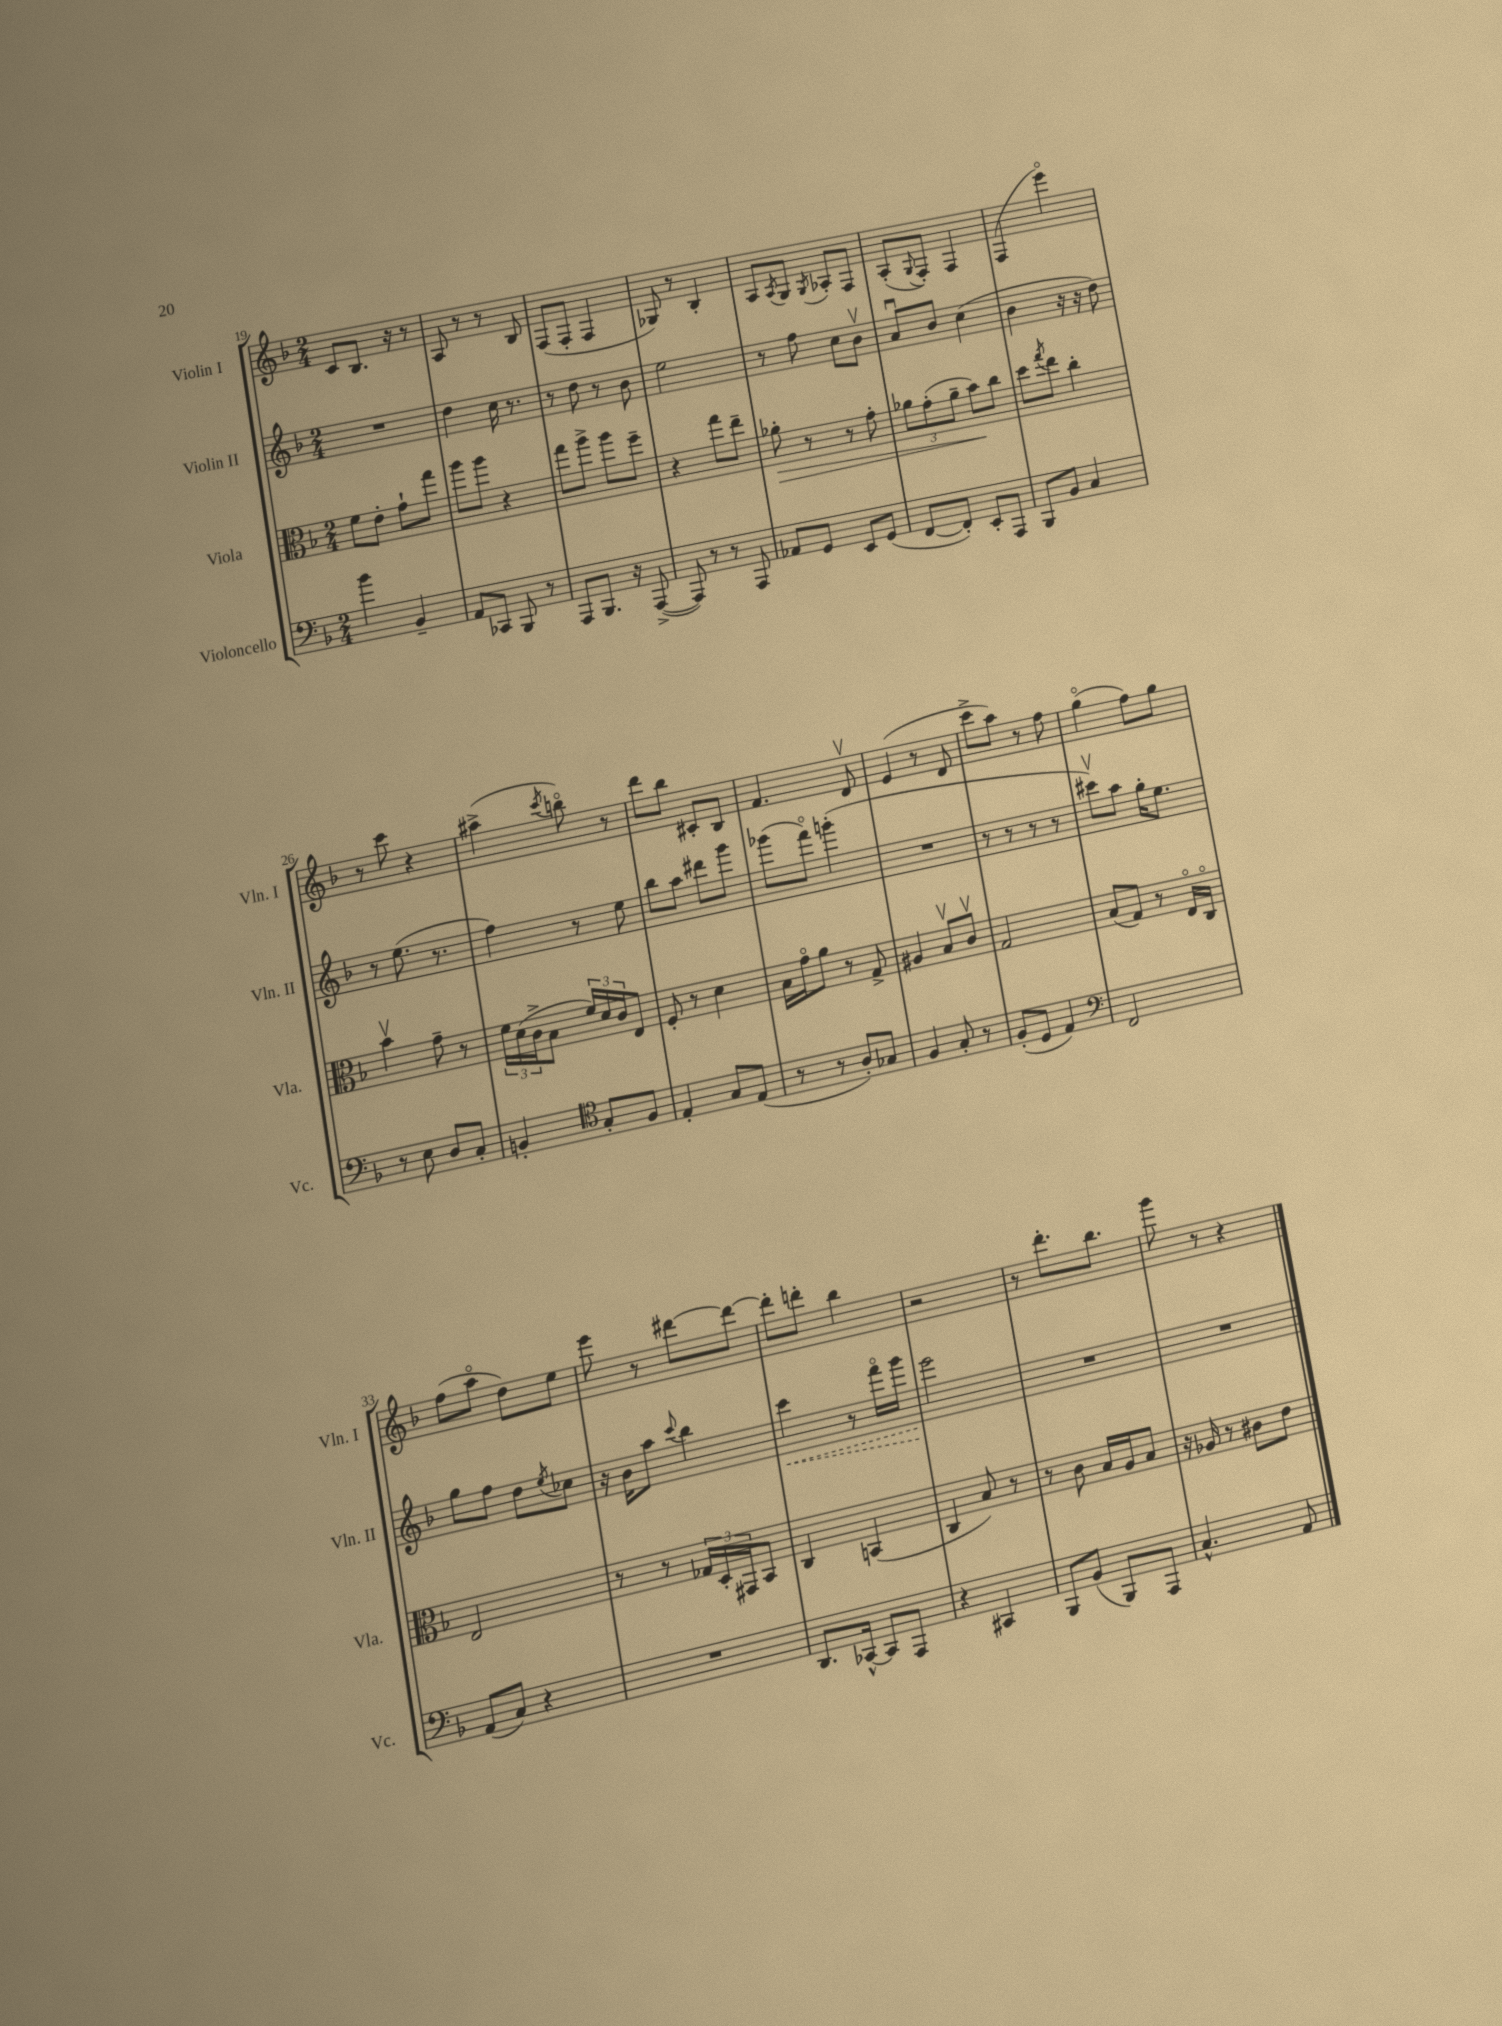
<<
\new StaffGroup <<
\new Staff = "s0" \with { instrumentName = "Violin I" shortInstrumentName = "Vln. I" } {
    \clef treble \key f \major \numericTimeSignature \time 2/4
    c'8 bes8. r16 r8 |
    a8 r8 r8 bes8 |
    f8( f8-. f4 |
    ges8) r8 bes4-. |
    a8 \acciaccatura { a8 } g8 \acciaccatura { g8 } aes8-. f8 |
    a8-.( \appoggiatura { g8 } f8-.) f4 |
    f4( e'''4\flageolet) |
    r8 c'''8 r4 |
    ais''4->( \acciaccatura { c'''8 } b''8\flageolet) r8 |
    d'''8 bes''8 cis'8-. bes8 |
    f'4. d'8\upbow |
    e'4( r8 d'8 |
    c'''8-> a''8) r8 f''8 |
    g''4\flageolet( f''8) g''8 |
    f''8( a''8\flageolet d''8) e''8 |
    e'''8 r8 dis'''8~ dis'''8~ |
    dis'''8-. d'''8-. bes''4 |
    r2 |
    r8 d'''8.-. bes''8. |
    g'''8 r8 r4 \bar "|." |
}
\new Staff = "s1" \with { instrumentName = "Violin II" shortInstrumentName = "Vln. II" } {
    \clef treble \key f \major \numericTimeSignature \time 2/4
    R2 |
    d''4 c''16 r8. |
    r8 d''8 r8 bes'8 |
    e''2 |
    r8 f''8 c''8 bes'8\upbow |
    a'8\downbow bes'8 c''4( |
    bes'4 r16 r16 d''8) |
    r8 e''8.( r8. |
    f''4) r8 e''8 |
    bes''8 a''8 dis'''8 g'''8 |
    ges'''8( f'''8\flageolet) g'''4-.( |
    R2 |
    r8 r8 r8 r8 |
    cis'''8\upbow) a''8 g''16-. e''8. |
    g''8 f''8 d''8 \acciaccatura { e''8 } ces''8 |
    r16 bes'16 a''8 \appoggiatura { c'''8 } bes''4 |
    \once \override Hairpin.style = #'dashed-line c'''4\< r8 f'''16\flageolet g'''16 |
    e'''2\! |
    R2 |
    R2 \bar "|." |
}
\new Staff = "s2" \with { instrumentName = "Viola" shortInstrumentName = "Vla." } {
    \clef alto \key f \major \numericTimeSignature \time 2/4
    f'8 e'8-. g'8-! g''8 |
    a''8 a''8 r4 |
    g''8 a''8-> a''8 f''8-- |
    r4 g''8 e''8-- |
    aes'8-.\> r8 r8 g'8-. |
    \tuplet 3/2 { aes'8 g'8-.( aes'8-- } bes'8\!) c''8 |
    d''8 \acciaccatura { g''8 } e''8 c''4-. |
    bes'4\upbow g'8-- r8 |
    \tuplet 3/2 { f'16 d'16( c'16-> } bes8 \tuplet 3/2 { f'16) d'16 c'16 } e8 |
    f8-. r8 d'4 |
    bes16 g'16\flageolet a'8 r8 g8-> |
    ais4 bes8\upbow c'8\upbow |
    g2 |
    bes8( g8) r8 e16\flageolet c16\flageolet |
    e2 |
    r8 r8 \tuplet 3/2 { ges16 d16-. gis,16 } bes,8 |
    c4 b,4( |
    c4 bes8) r8 |
    r8 c'8 bes16 a16 bes8 |
    r16 aes16 r8 cis'8 e'8 \bar "|." |
}
\new Staff = "s3" \with { instrumentName = "Violoncello" shortInstrumentName = "Vc." } {
    \clef bass \key f \major \numericTimeSignature \time 2/4
    bes'4 bes,4-- |
    a,8 ces,8 bes,,8 r8 |
    a,,8 bes,,8. r16 a,,8~->( |
    a,,8) r8 r8 a,,8 |
    aes,8 g,8 e,8 g,8( |
    f,8~ f,8-.) e,8-. a,,8 |
    bes,,8 bes,8 c4 |
    r8 e8 d8 c8-. |
    b,4-. \clef tenor g8-. f8 |
    e4-. g8 e8( |
    r8 r8 a8-.) ges8 |
    f4 g8-. r8 |
    f8-.( d8 e4) |
    \clef bass f,2 |
    a,8( c8) r4 |
    R2 |
    d,8. ces,16~-^ ces,8 a,,8 |
    r4 cis,4 |
    bes,,8 bes,8( bes,,8) a,,8 |
    c4.-^ a,8 \bar "|." |
}
>>
>>
\layout { \context { \Score currentBarNumber = #19 } }
